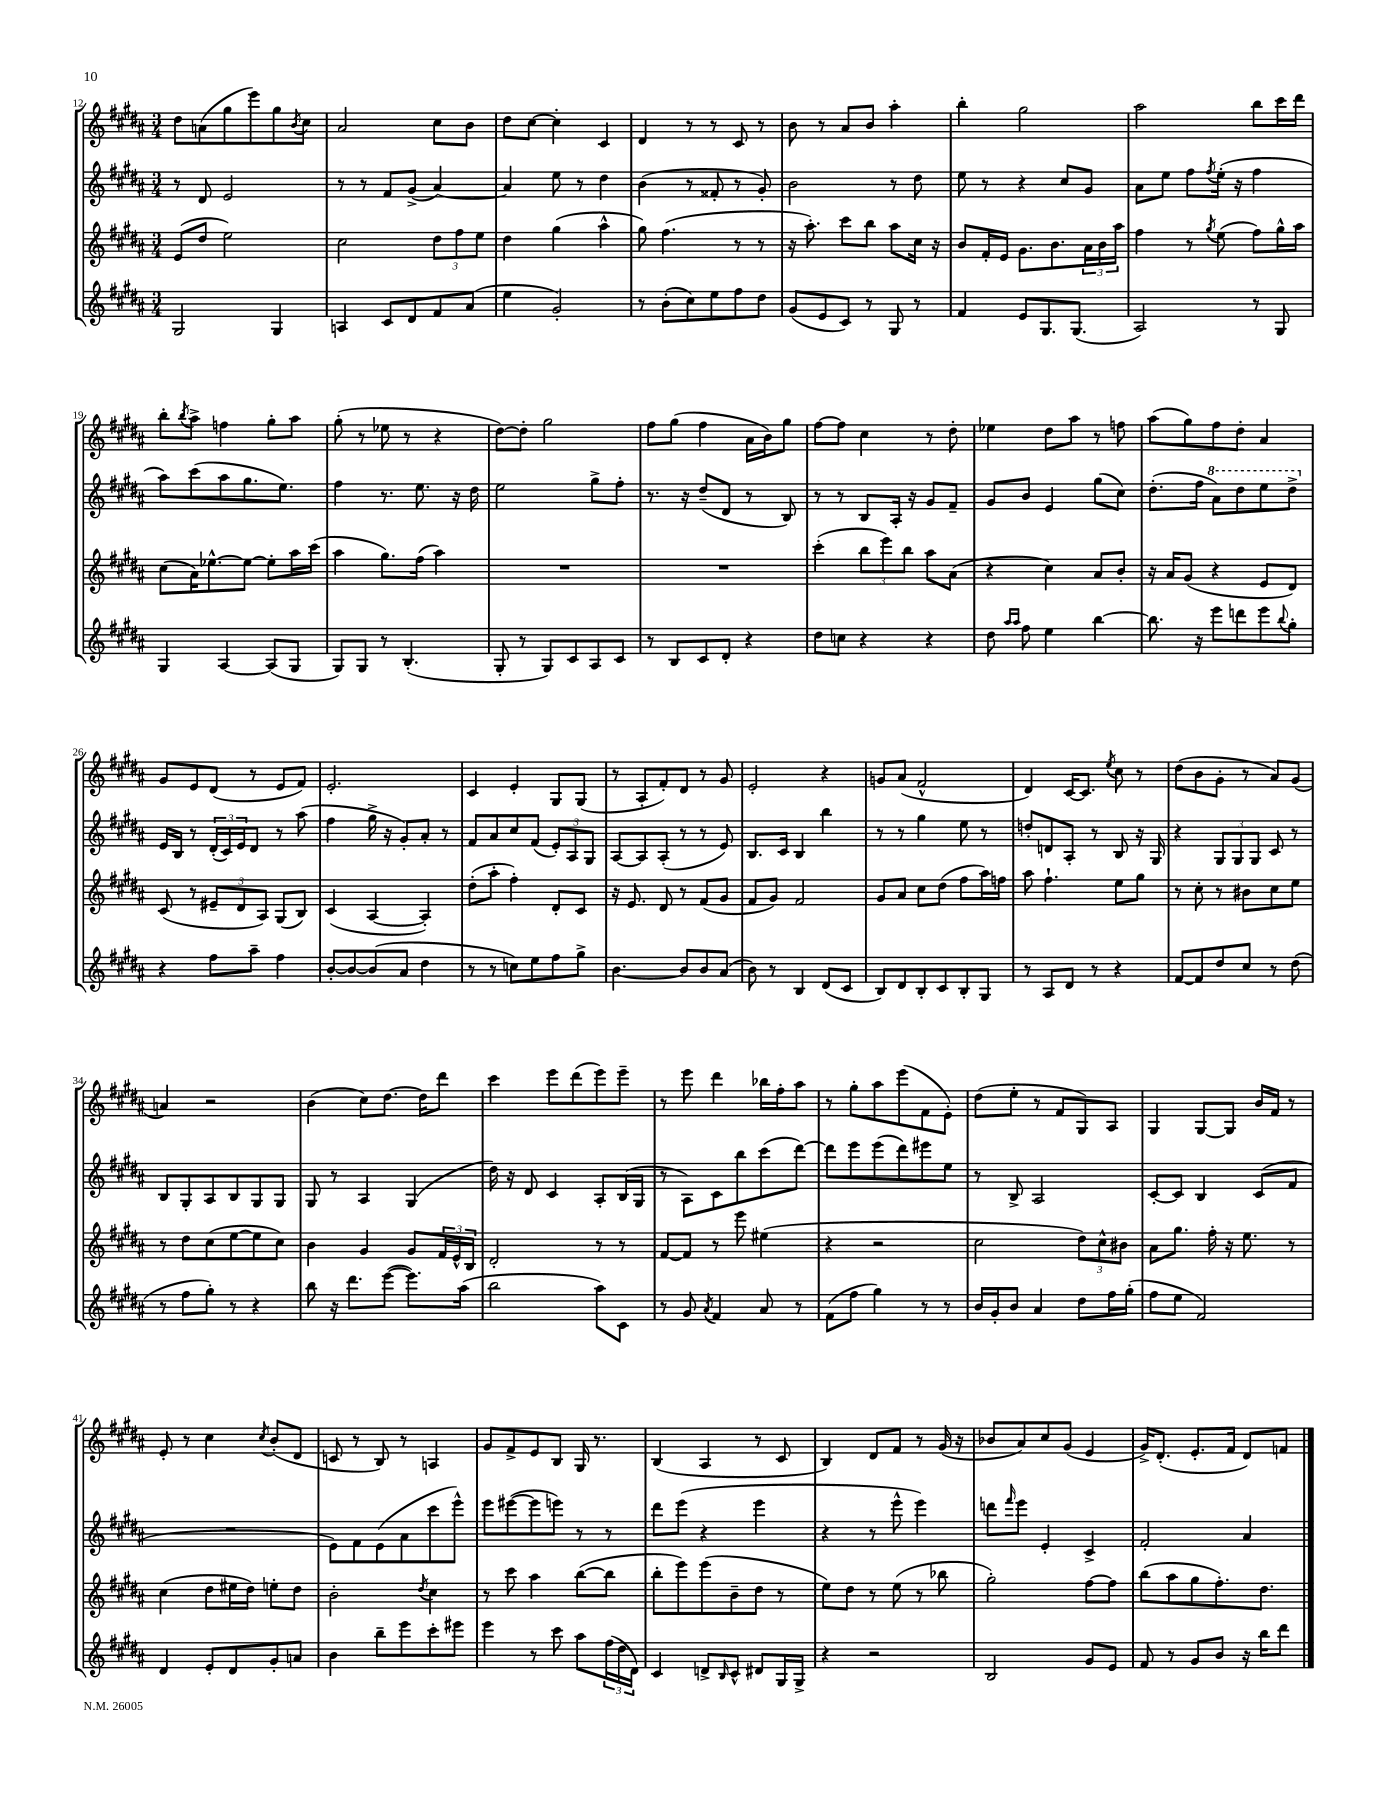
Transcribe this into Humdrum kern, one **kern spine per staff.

**kern	**kern	**kern	**kern
*part4	*part3	*part2	*part1
*staff4	*staff3	*staff2	*staff1
*clefG2	*clefG2	*clefG2	*clefG2
*k[f#c#g#d#a#]	*k[f#c#g#d#a#]	*k[f#c#g#d#a#]	*k[f#c#g#d#a#]
*M3/4	*M3/4	*M3/4	*M3/4
=12	=12	=12	=12
2G#/	(8e/L	8r	8dd#\L
.	8dd#/J	8d#/	(8an\
.	2ee\)	2e/	8gg#\
.	.	.	8eee\)
4G#/	.	.	8gg#\
.	.	.	8qb/
.	.	.	8cc#\J
=13	=13	=13	=13
4An/	2cc#\	8r	2a#/
.	.	8r	.
8c#/L	.	8f#/L	.
8d#/	.	(8g#^/J	.
8f#/	12dd#\L	[4a#/)	8cc#\L
.	12ff#\	.	.
(8a#/J	.	.	8b\J
.	12ee\J	.	.
=14	=14	=14	=14
4ee\	4dd#\	4a#/]	8dd#\L
.	.	.	[8cc#\J
2g#'/)	(4gg#\	8ee\	4cc#'\]
.	.	8r	.
.	4aa#^^\	4dd#\	4c#/
=15	=15	=15	=15
8r	8gg#\)	(4b\	4d#/
(8b'\L	(4.ff#\	.	.
8cc#\)	.	8r	8r
8ee\	.	8f##X'/	8r
8ff#\	8r	8r	8c#/
8dd#\J	8r	8g#'/)	8r
=16	=16	=16	=16
(8g#/L	16r	2b\	8b\
.	8.aa#'\)	.	.
8e/	.	.	8r
8c#/J)	8ccc#\L	.	8a#/L
8r	8bb\J	.	8b/J
8G#/	8aa#\L	8r	4aa#'\
8r	16cc#\Jk	8dd#\	.
.	16r	.	.
=17	=17	=17	=17
4f#/	8b/L	8ee\	4bb'\
.	16f#'/L	8r	.
.	16e/JJ	.	.
8e/L	8.g#\L	4r	2gg#\
8.G#/	.	.	.
.	8.b\	.	.
.	.	8cc#/L	.
(8.G#/J	.	.	.
.	24a#\L	8g#/J	.
.	24b\	.	.
.	24aa#\JJ	.	.
=18	=18	=18	=18
2A#/)	4ff#\	8a#\L	2aa#\
.	.	8ee\J	.
.	8r	8ff#\L	.
.	8qgg#/	8qff#/	.
.	(8ee\	(16ee'\Jk	.
.	.	16r	.
8r	8ff#\L)	4ff#\	8bb\L
8G#/	16gg#^^\L	.	16ccc#\L
.	16aa#\JJ	.	16ddd#\JJ
!!LO:LB:g=z
=19	=19	=19	=19
4G#/	(8cc#\L	8aa#\L)	8bb'\L
.	.	.	8qbb/
.	16a#\K)	(8ccc#\	8aa#^\J
.	[8.ee-X^^\	.	.
[4A#/	.	8aa#\	4ffn\
.	8ee-\J_	8.gg#\	.
(8A#/L]	8ee-'\L]	.	8gg#'\L
.	.	8.ee\J)	.
8G#/J	16aa#\L	.	8aa#\J
.	(16ccc#\JJ	.	.
=20	=20	=20	=20
8G#/L)	4aa#\	4ff#\	(8gg#'\
8G#/J	.	.	8r
8r	8.gg#\L)	8.r	8ee-X\
(4.B'/	.	.	8r
.	(16ff#\Jk	8.ee\	.
.	4aa#\)	.	4r
.	.	16r	.
.	.	16dd#\	.
=21	=21	=21	=21
8G#'/	2.r	2ee\	[8dd#\L)
8r	.	.	8dd#'\J]
8G#/L)	.	.	2gg#\
8c#/	.	.	.
8A#/	.	8gg#^\L	.
8c#/J	.	8ff#'\J	.
=22	=22	=22	=22
8r	2.r	8.r	8ff#\L
8B/L	.	.	(8gg#\J
.	.	16r	.
8c#/	.	(8dd#~/L	4ff#\
8d#'/J	.	8d#/J	.
4r	.	8r	16a#\LL
.	.	.	16b\J)
.	.	8B/)	8gg#\J
=23	=23	=23	=23
8dd#\L	(4ccc#'\	8r	[8ff#\L
8ccn\J	.	8r	8ff#\J]
4r	12bb\L	8B/L	4cc#\
.	12eee\)	.	.
.	.	16A#'/Jk	.
.	12bb\J	.	.
.	.	16r	.
4r	8aa#\L	8g#/L	8r
.	(8a#\J	8f#~/J	8dd#'\
=24	=24	=24	=24
8dd#\	4r	8g#/L	4ee-X\
16qqaa#/LL	.	.	.
16qqaa#/JJ	.	.	.
8ff#\	.	8b/J	.
4ee\	4cc#\)	4e/	8dd#\L
.	.	.	8aa#\J
[4bb\	8a#/L	(8gg#\L	8r
.	8b'/J	8cc#\J)	8ffn\
=25	=25	=25	=25
8.bb\]	16r	(8.dd#'\L	(8aa#\L
.	16a#/KL	.	.
.	(8g#/J	.	8gg#\)
16r	.	16ff#\Jk	.
*	*	*8va	*
8eee\L	4r	8aa#\L)	8ff#\
8dddn\	.	8ddd#\	8dd#'\J
8eee\	8e/L	8eee\	4a#/
8qqbb/	.	.	.
8gg#'\J	8d#/J)	8ddd#^\J	.
!!LO:LB:g=z
=26	=26	=26	=26
*	*	*X8va	*
4r	(8c#/	16e/LL	8g#/L
.	.	16B/JJ	.
.	8r	8r	8e/
8ff#\L	12e#X~/L	(24d#'/LL	(8d#/J
.	.	24c#/)	.
.	12d#/	24e/J	.
8aa#~\J	.	8d#/J	8r
.	12A#/J)	.	.
4ff#\	(8G#/L	8r	8e/L
.	8B/J)	(8aa#\	8f#/J)
=27	=27	=27	=27
[8b'/L	(4c#/	4ff#\	2.e'/
8b/_	.	.	.
(8b/]	[4A#/	16gg#^\	.
.	.	16r	.
8a#/J	.	8g#'/L)	.
4dd#\	4A#'/])	8a#'/J	.
.	.	8r	.
=28	=28	=28	=28
8r	(8dd#'\L	8f#/L	4c#/
8r	8aa#'\J	8a#/	.
8ccn\L)	4ff#'\)	8cc#/	4e'/
8ee\	.	(8f#/J	.
8ff#\	8d#'/L	12e'/L)	8G#/L
.	.	12A#/	.
8gg#^\J	8c#/J	.	(8G#/J
.	.	12G#/J	.
=29	=29	=29	=29
[4.b\	16r	[8A#/L	8r
.	8.e/	.	.
.	.	8A#/]	8A#'/L
.	8d#/	(8A#'/J	8f#'/)
8b/L]	8r	8r	8d#/J
8b/	(8f#/L	8r	8r
(8a#/J	8g#/J	8e/)	8g#/
=30	=30	=30	=30
8b\)	8f#/L	8.B/L	2e'/
8r	8g#/J)	.	.
.	.	16c#/Jk	.
4B/	2f#/	4B/	.
(8d#/L	.	4bb\	4r
8c#/J	.	.	.
=31	=31	=31	=31
8B/L)	8g#/L	8r	8gn/L
8d#/	8a#/J	8r	(8a#/J
8B'/	8cc#\L	4gg#\	2f#^^/
8c#/	(8dd#\J	.	.
8B'/	8ff#\L	8ee\	.
8G#/J	16aa#\L)	8r	.
.	16ffn\JJ	.	.
=32	=32	=32	=32
8r	8aa#\	8ddn'/L	4d#/)
8A#/L	4.ff#`\	8dn/	.
8d#/J	.	8A#'/J	[16c#/KL
.	.	.	8.c#/J]
8r	.	8r	.
.	.	.	8qee/
4r	8ee\L	8B/	8cc#\
.	8gg#\J	16r	8r
.	.	16G#/	.
=33	=33	=33	=33
[8f#/L	8r	4r	(8dd#\L
8f#/]	8cc#'\	.	8b\
8dd#/	8r	12G#/L	8g#'\J
.	.	12G#/	.
8cc#/J	8b#X\L	.	8r
.	.	12G#/J	.
8r	8cc#\	8c#/	8a#/L)
(8dd#\	8ee\J	8r	(8g#/J
!!LO:LB:g=z
=34	=34	=34	=34
8r	8r	8B/L	4an/)
8ff#\L	8dd#\L	8G#'/	.
8gg#'\J)	(8cc#\	8A#/	2r
8r	[8ee\	8B/	.
4r	8ee\]	8G#/	.
.	8cc#\J)	8G#/J	.
=35	=35	=35	=35
8bb\	4b\	8G#/	(4b\
16r	.	8r	.
8.ddd#\L	.	.	.
.	4g#/	4A#/	8cc#\L)
([8eee\J	.	.	[8.dd#\J
8.eee\L])	8g#/L	(4G#/	.
.	.	.	16dd#\KL]
.	24f#/L	.	8ddd#\J
.	24e^^/	.	.
(16aa#\Jk	.	.	.
.	24B/JJ	.	.
=36	=36	=36	=36
2bb\	2d#'/	16dd#\)	4ccc#\
.	.	16r	.
.	.	8d#/	.
.	.	4c#/	8eee\L
.	.	.	(8ddd#\
8aa#\L)	8r	8A#'/L	8eee\)
8c#\J	8r	(16B/L	8eee~\J
.	.	16G#/JJ	.
=37	=37	=37	=37
8r	[8f#/L	8r	8r
8g#/	8f#/J]	8A#\L)	8eee\
8qa#/	.	.	.
4f#/	8r	8c#\	4ddd#\
.	8eee\	8bb\	.
8a#/	(4ee#X\	(8ccc#\	16bb-X\LL
.	.	.	16ff#'\J
8r	.	[8ddd#\J)	8aa#\J
=38	=38	=38	=38
(8f#\L	4r	8ddd#\L]	8r
8ff#\J	.	8eee\	8gg#'\L
4gg#\)	2r	(8eee\	8aa#\
.	.	8ddd#\)	(8eee\
8r	.	8eee#X\	8f#\
8r	.	8ee\J	8e'\J)
=39	=39	=39	=39
16b/LL	2cc#\	8r	(8dd#\L
16g#'/J	.	.	.
8b/J	.	8B^/	8ee'\J
4a#/	.	2A#/	8r
.	.	.	8f#/L
8dd#\L	12dd#\L)	.	8G#/)
.	12cc#^^\	.	.
16ff#\L	.	.	8A#/J
.	12b#X\J	.	.
(16gg#'\JJ	.	.	.
=40	=40	=40	=40
8ff#\L	8a#\L	[8c#'/L	4G#/
8ee\J	8.gg#\J	8c#/J]	.
2f#/)	.	4B/	[8G#/L
.	16ff#'\	.	.
.	16r	.	8G#/J]
.	8.ee\	.	.
.	.	(8c#/L	16b/LL
.	.	.	16f#/JJ
.	8r	8f#/J	8r
!!LO:LB:g=z
=41	=41	=41	=41
4d#/	(4cc#\	2.r	8e'/
.	.	.	8r
8e'/L	8dd#\L	.	4cc#\
8d#/	16ee#X\L	.	.
.	16dd#\JJ)	.	.
.	.	.	8qcc#/
8g#'/	8een'\L	.	(8b'/L
8an/J	8dd#\J	.	8d#/J
=42	=42	=42	=42
4b\	2b'\	8e\L)	8cn/
.	.	8f#\	8r
8bb~\L	.	(8e\	8B/)
8eee\	.	8a#\	8r
.	8qdd#/	.	.
8ccc#'\	4cc#\	8ccc#\	4An/
8eee#X\J	.	8eee^^\J)	.
=43	=43	=43	=43
4eee\	8r	8eee\L	8g#/L
.	8ccc#\	([8eee#X\	8f#^/
8r	4aa#\	8eee#\]	8e/
8ccc#\	.	8eeen\J)	8B/J
8aa#\L	([8bb\L	8r	16G#/
.	.	.	8.r
(24ff#\L	8bb\J]	8r	.
24dd#\	.	.	.
24d#\JJ)	.	.	.
=44	=44	=44	=44
4c#/	8bb'\L	8ddd#\L	(4B/
.	8eee\)	(8eee\J	.
8dn^/L	(8eee\	4r	4A#/
16qqB/	.	.	.
8c#^^/J	8b~\	.	.
8d#X/L	8dd#\J	4eee\	8r
16G#/L	8r	.	8c#/
16G#^/JJ	.	.	.
=45	=45	=45	=45
4r	8ee\L)	4r	4B/)
.	8dd#\J	.	.
2r	8r	8r	8d#/L
.	(8ee\	8eee^^\	8f#/J
.	8r	4eee\)	8r
.	8bb-X\	.	(16g#/
.	.	.	16r
=46	=46	=46	=46
2B/	2gg#'\)	8dddn\L	8b-X/L
.	.	16qqfff#/	.
.	.	8eee\J	8a#/)
.	.	4e'/	8cc#/
.	.	.	(8g#/J
8g#/L	[8ff#\L	4c#^/	4e/
8e/J	8ff#\J]	.	.
=47	=47	=47	=47
8f#/	(8bb\L	2f#'/	16g#^/KL)
.	.	.	(8.d#'/J
8r	8aa#\	.	.
8g#/L	8gg#\	.	8.e'/L
8b/J	8.ff#'\)	.	.
.	.	.	16f#/Jk
16r	.	4a#/	8d#/L)
16bb\KL	8.dd#\J	.	.
8ddd#\J	.	.	8fn/J
==	==	==	==
*-	*-	*-	*-
